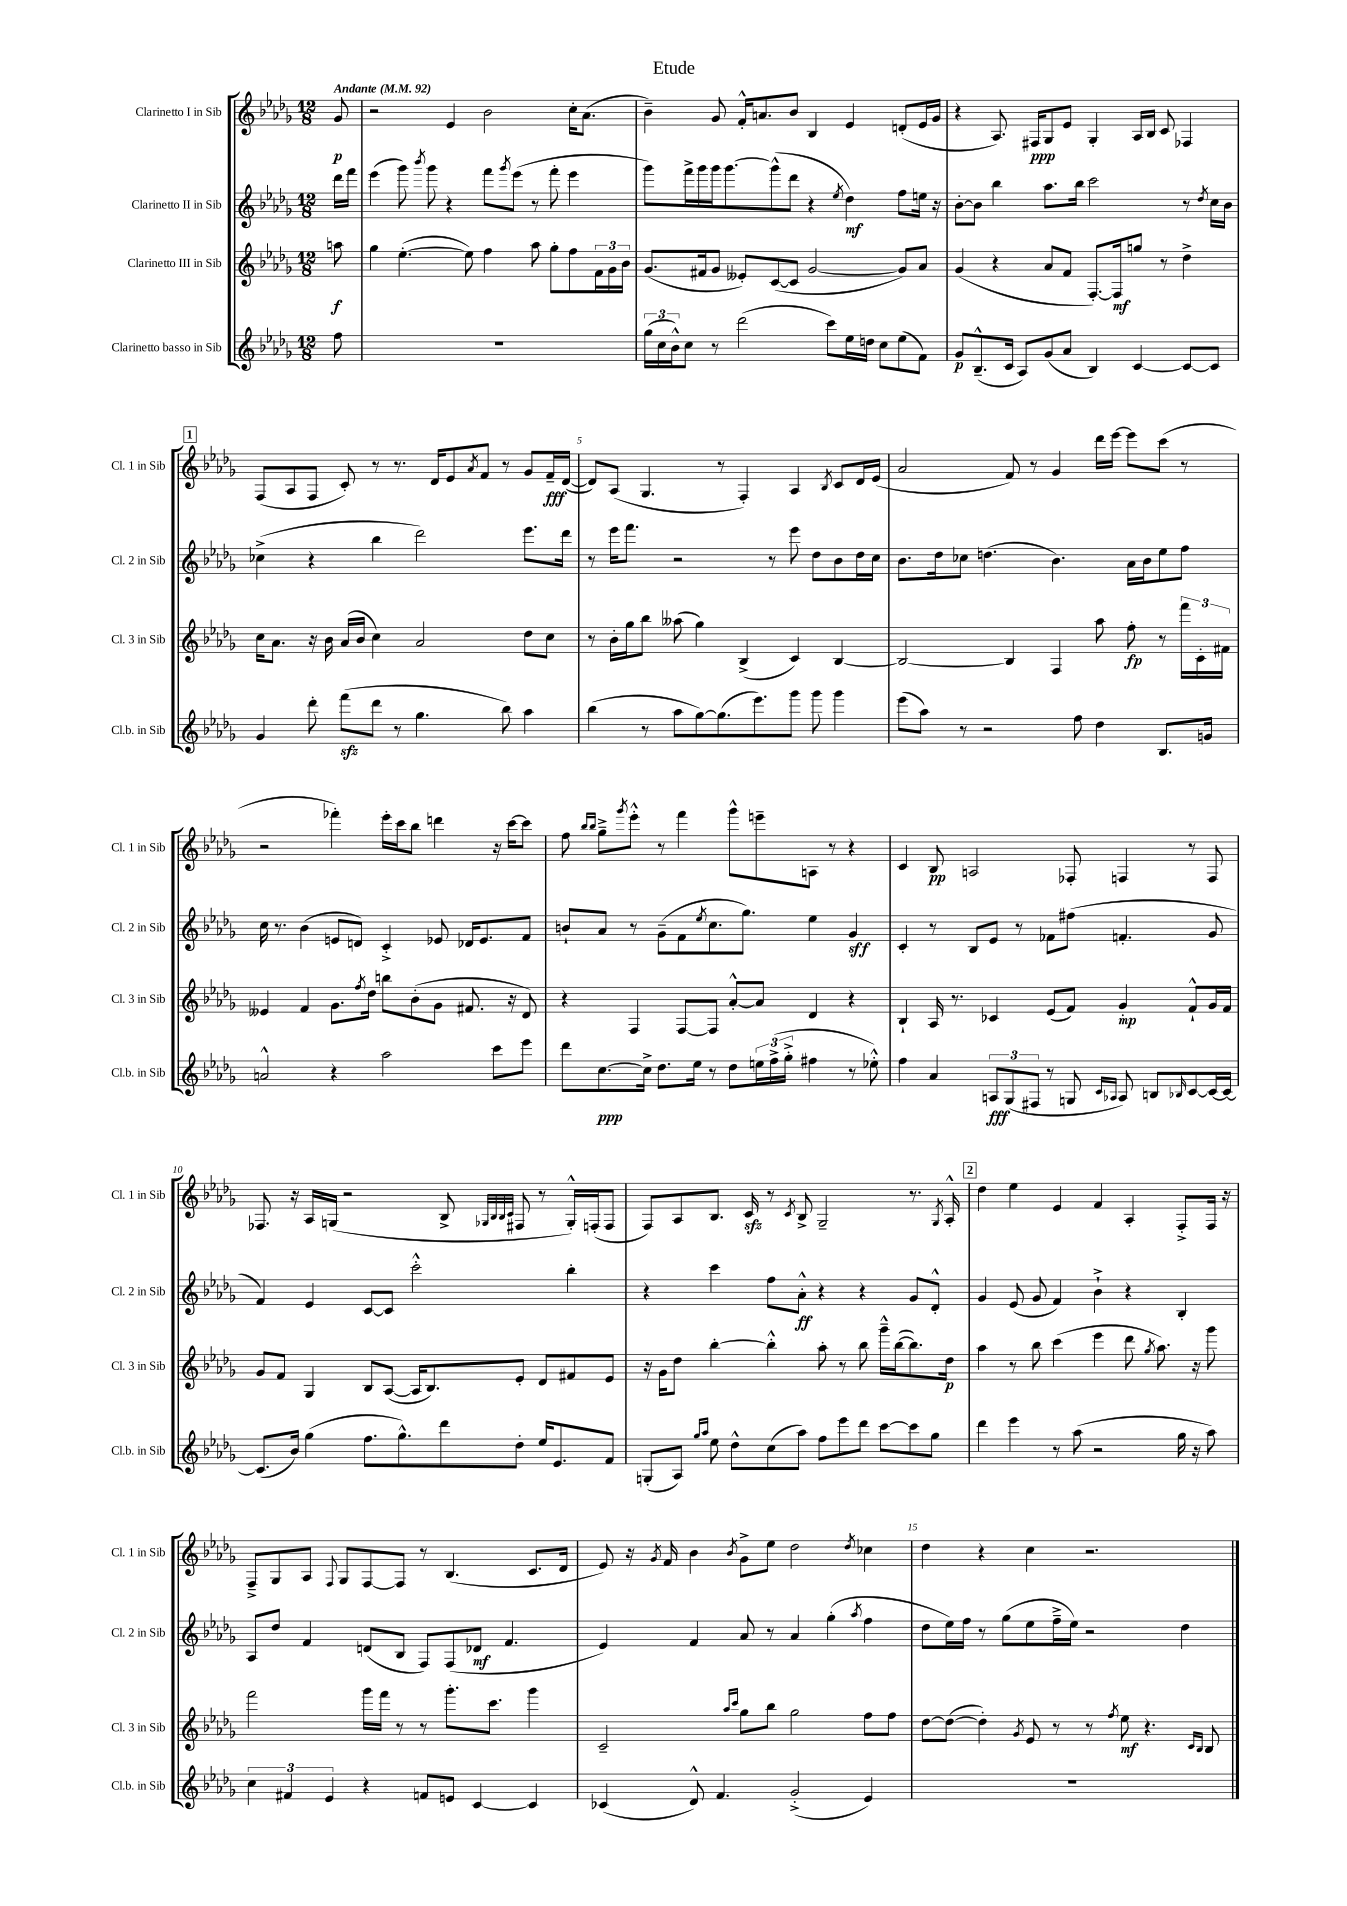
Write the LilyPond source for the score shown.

\header { title = "Etude" }
<<
\new StaffGroup <<
\new Staff = "s0" \with { instrumentName = "Clarinetto I in Sib" shortInstrumentName = "Cl. 1 in Sib" } {
    \clef treble \key des \major \numericTimeSignature \time 12/8 \partial 8 \tempo "Andante" 4 = 92
    ges'8\p |
    r2 ees'4 bes'2 c''16-. aes'8.( |
    bes'4--) ges'8 f'16-.-^ a'8. bes'8 bes4 ees'4 d'8-.( ees'16 ges'16 |
    r4 aes8.) fis16\ppp ges8 ees'8 ges4-. aes16 bes16 c'8 fes4 |
    \mark \markup { \box "1" } f8( aes8 f8 c'8-.) r8 r8. des'16 ees'8 \acciaccatura { aes'8 } f'8 r8 ges'8 f'16--\fff des'16~( |
    des'8) aes8( ges4. r8 f4-.) aes4 \acciaccatura { bes8 } c'8 des'16 ees'16( |
    aes'2 f'8) r8 ges'4 des'''16 ees'''16~ ees'''8 c'''8( r8 |
    r2 fes'''4-.) ees'''16-. c'''16 bes''8 d'''4 r16 c'''16~ c'''8 |
    f''8 \grace { bes''16 bes''16 } ges''8---> \acciaccatura { ges'''8 } ees'''8-.-^ r8 f'''4 ges'''8-^ e'''8-- a8 r8 r4 |
    c'4 bes8\pp a2 fes8-. f4 r8 f8 |
    fes8. r16 aes16 g16( r2 bes8-> \grace { ges32 bes32 bes32 c'32 } fis8 r8 ges16-.-^) f16-.( f8 |
    f8) aes8 bes8. c'16\sfz r8 \acciaccatura { c'8 } bes8-> ges2-- r8. \acciaccatura { ges8 } aes16-.-^ |
    \mark \markup { \box "2" } des''4 ees''4 ees'4 f'4 aes4-. f8-.-> f16 r16 |
    f8---> ges8 aes8 \appoggiatura { f8 } ges8 f8~ f8 r8 bes4.( c'8. des'16 |
    ees'8) r16 \acciaccatura { ges'8 } f'16 bes'4 \acciaccatura { bes'8 } ges'8-> ees''8 des''2 \acciaccatura { des''8 } ces''4 |
    des''4 r4 c''4 r2. \bar "|." |
}
\new Staff = "s1" \with { instrumentName = "Clarinetto II in Sib" shortInstrumentName = "Cl. 2 in Sib" } {
    \clef treble \key des \major \numericTimeSignature \time 12/8 \partial 8
    des'''16 f'''16 |
    ees'''4( ges'''8) \acciaccatura { bes'''8 } ges'''8 r4 f'''8 \acciaccatura { ges'''8 } ees'''8( r8 f'''8-. ees'''4 |
    ges'''8) f'''16-> ges'''16 ges'''16 ges'''8.~ ges'''8-^( des'''8 r4 \acciaccatura { ees''8 } des''4\mf) f''8 e''16 r16 |
    bes'8~-. bes'8 bes''4 aes''8. bes''16 c'''2 r8 \acciaccatura { des''8 } c''16 bes'16 |
    \mark \markup { \box "1" } ces''4->( r4 bes''4 des'''2) ees'''8. des'''16 |
    r8 ees'''16 f'''8. r2 r8 ees'''8 des''8 bes'8 des''16 c''16 |
    bes'8. des''16 ces''8 d''4.( bes'4.) aes'16 bes'16 ees''8 f''8 |
    c''16 r8. bes'4( e'8 d'8) c'4-.-> ees'8 des'16 ees'8. f'8 |
    b'8-! aes'8 r8 ges'8--( f'8 \acciaccatura { ees''8 } c''8. ges''8.) ees''4 ges'4\sff |
    c'4-. r8 bes8 ees'8 r8 fes'8 fis''8( f'4.-. ges'8 |
    f'4) ees'4 c'8~ c'8 c'''2-.-^ bes''4-. |
    r4 c'''4 f''8 aes'8-.-^\ff r4 r4 ges'8 des'8-.-^ |
    \mark \markup { \box "2" } ges'4 ees'8( ges'8 f'4) bes'4-!-> r4 bes4-. |
    aes8 des''8 f'4 d'8( bes8 f8) f8( des'8\mf f'4. |
    ees'4) f'4 aes'8 r8 aes'4 ges''4-.( \acciaccatura { aes''8 } f''4 |
    des''8 ees''16) f''16 r8 ges''8( ees''8 f''16---> ees''16) r2 des''4 \bar "|." |
}
\new Staff = "s2" \with { instrumentName = "Clarinetto III in Sib" shortInstrumentName = "Cl. 3 in Sib" } {
    \clef treble \key des \major \numericTimeSignature \time 12/8 \partial 8
    a''8\f |
    ges''4 ees''4.~-.( ees''8) f''4 aes''8 ges''8-. f''8 \tuplet 3/2 { f'16 ges'16 bes'16 } |
    ges'8.( fis'16 ges'8 eeses'8-.) c'8~( c'8 ges'2~ ges'8) aes'8 |
    ges'4( r4 aes'8 f'8 f8.~-.) f16\mf g''8 r8 des''4-> |
    \mark \markup { \box "1" } c''16 aes'8. r16 bes'16 aes'16( bes'16 c''4) aes'2 des''8 c''8 |
    r8 bes'16-. ges''16 bes''8 aeses''8( ges''4) bes4->( c'4) bes4~ |
    bes2~ bes4 f4 aes''8 f''8-.\fp r8 \tuplet 3/2 { f'''16 c'16-. fis'16 } |
    eeses'4 f'4 ges'8. \acciaccatura { f''8 } des''16 b''8 bes'8-.( ges'8 fis'8. r16 des'8) |
    r4 f4 f8~ f8 aes'8~-.-^ aes'8 des'4 r4 |
    bes4-! aes16 r8. ces'4 ees'8( f'8) ges'4-.\mp f'8-!-^ ges'16 f'16 |
    ges'8 f'8 ges4 bes8 aes8~( aes16 bes8.) ees'8-. des'8 fis'8 ees'8 |
    r16 ges'16 des''8 bes''4~-. bes''4-.-^ aes''8-. r8 bes''8 ges'''16---^ bes''16~( bes''8.) des''16\p |
    \mark \markup { \box "2" } aes''4 r8 bes''8 c'''4( ees'''4 des'''8 \acciaccatura { ges''8 } aes''8.) r16 ges'''8 |
    f'''2 ges'''16 f'''16 r8 r8 ges'''8.-. c'''8. ges'''4 |
    c'2-- \grace { aes''16 c'''16 } ges''8 bes''8 ges''2 f''8 f''8 |
    des''8~ des''8~( des''4-.) \acciaccatura { ges'8 } ees'8 r8 r8 \acciaccatura { f''8 } ees''8\mf r4. \grace { c'16 bes16 } bes8 \bar "|." |
}
\new Staff = "s3" \with { instrumentName = "Clarinetto basso in Sib" shortInstrumentName = "Cl.b. in Sib" } {
    \clef treble \key des \major \numericTimeSignature \time 12/8 \partial 8
    f''8 |
    R1. |
    \tuplet 3/2 { ges''16( c''16 bes'16-^) } c''8 r8 des'''2( c'''8) ees''16 d''16 c''8 ees''8( f'8) |
    ges'8\p bes8.---^( c'16 aes8) ges'8( aes'8 bes4) c'4~ c'8~ c'8 |
    \mark \markup { \box "1" } ges'4 des'''8-. f'''8\sfz( des'''8 r8 ges''4. bes''8) aes''4 |
    bes''4( r8 aes''8 ges''8~) ges''8.( ees'''8.) ges'''8 ges'''8 ges'''4 |
    ees'''8( aes''8) r8 r2 f''8 des''4 bes8. g'16 |
    a'2-^ r4 aes''2 c'''8 ees'''8 |
    des'''8 c''8.~\ppp c''16-> des''8. ees''16 r8 des''8 \tuplet 3/2 { e''16 f''16->( ges''16-.-> } fis''4 r8 ees''8-.-^) |
    f''4 aes'4 \tuplet 3/2 { a8\fff ges8( fis8 } r8 g8 \grace { c'16 aes16 } aes8) b8 \grace { bes16 } c'8~ c'16~ c'16~ |
    c'8.( bes'16) ges''4( f''8. ges''8.-^) des'''8 des''8-. ees''16 ees'8. f'8 |
    g8-.( aes8) \grace { ges''16 aes''16 } ees''8 des''8-^ c''8( aes''8) f''8 ees'''8 des'''8 c'''8~ c'''8 ges''8 |
    \mark \markup { \box "2" } des'''4 ees'''4 r8 aes''8( r2 ges''16 r16 aes''8) |
    \tuplet 3/2 { c''4 fis'4 ees'4 } r4 f'8 e'8 c'4~ c'4 |
    ces'4( des'8-^) f'4. ges'2-.->( ees'4) |
    R1. \bar "|." |
}
>>
>>
\layout { \context { \Score \override BarNumber.break-visibility = ##(#f #t #t) barNumberVisibility = #(every-nth-bar-number-visible 5) } }
